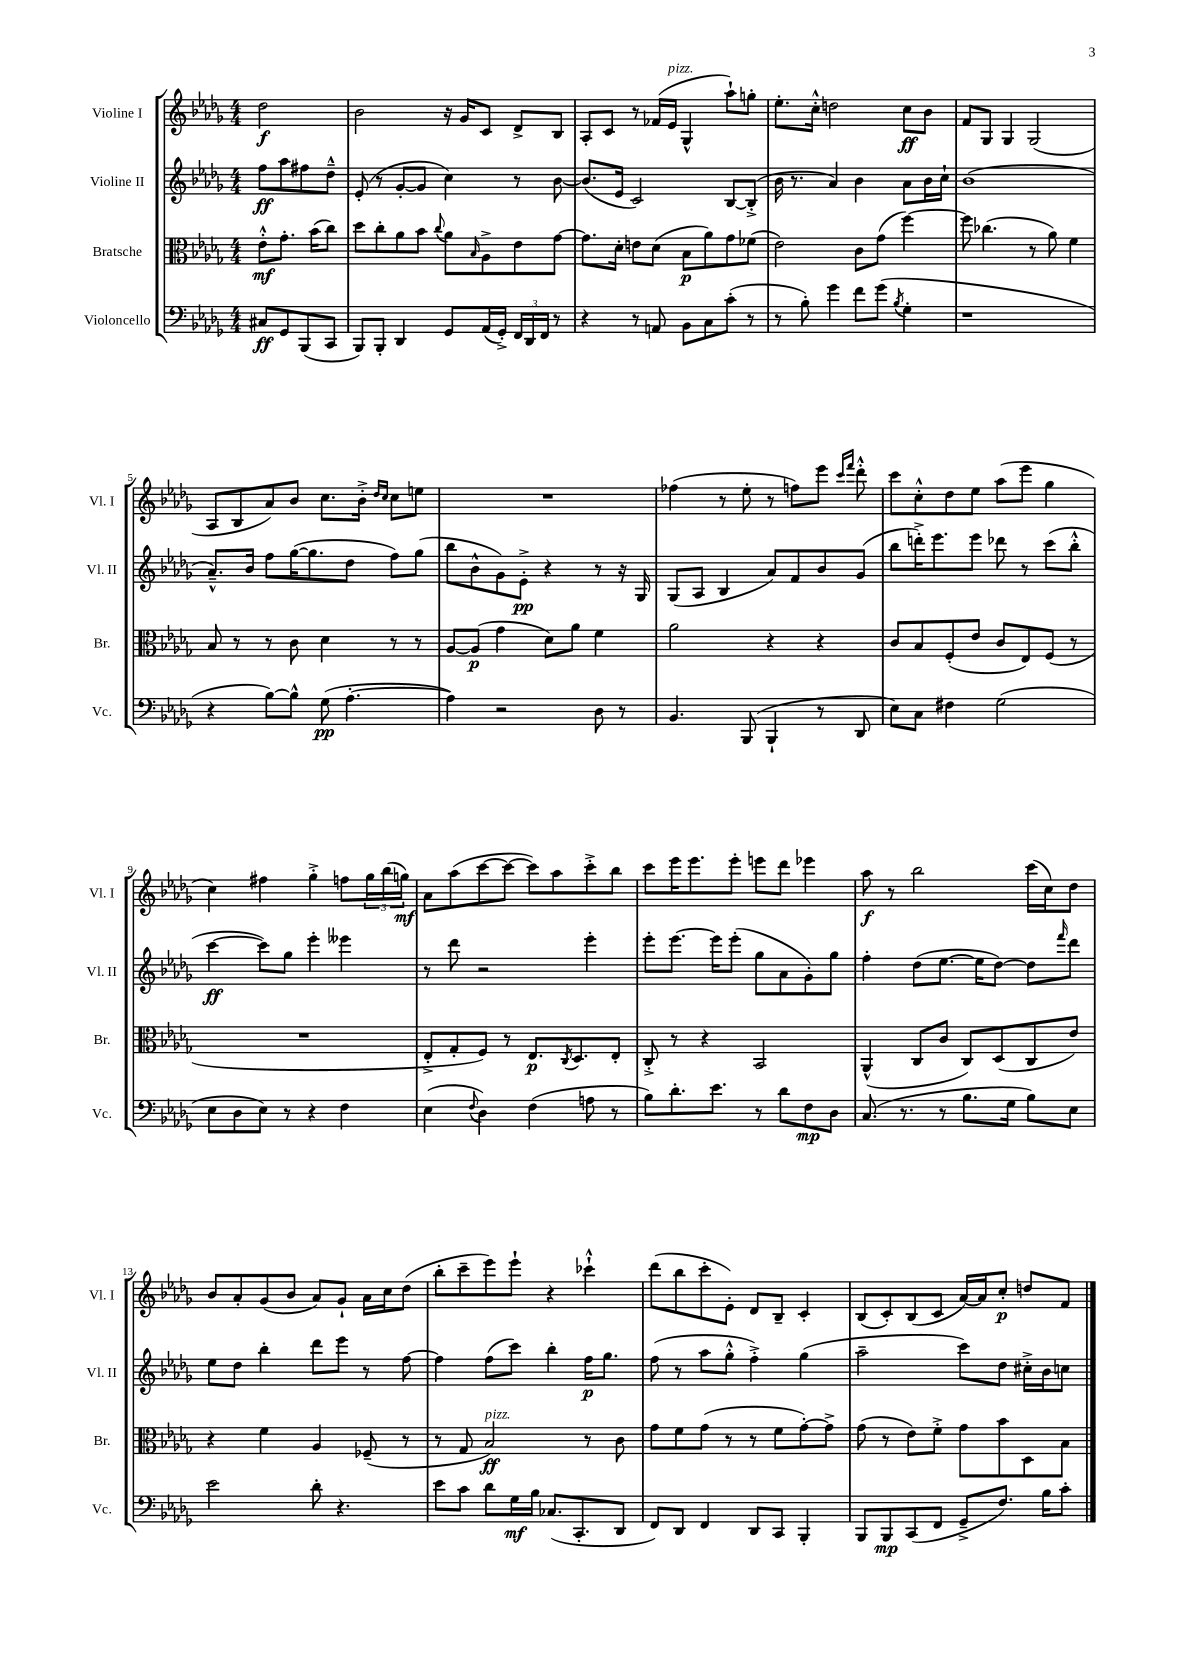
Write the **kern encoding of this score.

**kern	**dynam	**kern	**dynam	**kern	**dynam	**kern	**dynam
*part4	*part4	*part3	*part3	*part2	*part2	*part1	*part1
*staff4	*staff4	*staff3	*staff3	*staff2	*staff2	*staff1	*staff1
*I"Violoncello	*	*I"Bratsche	*	*I"Violine II	*	*I"Violine I	*
*I'Vc.	*	*I'Br.	*	*I'Vl. II	*	*I'Vl. I	*
*clefF4	*	*clefC3	*	*clefG2	*	*clefG2	*
*k[b-e-a-d-g-]	*	*k[b-e-a-d-g-]	*	*k[b-e-a-d-g-]	*	*k[b-e-a-d-g-]	*
*M4/4	*	*M4/4	*	*M4/4	*	*M4/4	*
=	=	=	=	=	=	=	=
8C#X/L	ff	8e-'^^\L	mf	8ff\L	ff	2dd-\	f
8GG-/	.	8.g-'\J	.	8aa-\	.	.	.
(8BBB-/	.	.	.	8ff#X\	.	.	.
.	.	(16b-\KL	.	.	.	.	.
8CC/J	.	8cc\J)	.	8dd-~^^\J	.	.	.
=1	=1	=1	=1	=1	=1	=1	=1
8BBB-/L)	.	8dd-\L	.	(8e-'/	.	2b-\	.
8BBB-'/J	.	8cc'\	.	8r	.	.	.
4DD-/	.	8a-\	.	[8g-'/L	.	.	.
.	.	8b-\J	.	8g-/J]	.	.	.
.	.	8qqcc/	.	.	.	.	.
8GG-/L	.	8a-\L	.	4cc\)	.	16r	.
.	.	.	.	.	.	16g-/KL	.
.	.	16qqB-/	.	.	.	.	.
(16AA-/L	.	8A-^\	.	.	.	8c/J	.
16GG-'^/JJ)	.	.	.	.	.	.	.
24FF/LL	.	8e-\	.	8r	.	8d-^/L	.
24DD-/	.	.	.	.	.	.	.
24FF/JJ	.	.	.	.	.	.	.
8r	.	[8g-\J	.	[8b-\	.	8B-/J	.
=2	=2	=2	=2	=2	=2	=2	=2
4r	.	8.g-\L]	.	(8.b-/L]	.	8A-'/L	.
.	.	.	.	.	.	8c/J	.
.	.	16d-'\Jk	.	16e-/Jk	.	.	.
8r	.	8en\L	.	2c/)	.	8r	.
8AAn/	.	(8d-\J	.	.	.	(16f-X/LL	.
!	!	!	!	!	!	!LO:TX:a:i:t=pizz.	!
.	.	.	.	.	.	16e-/JJ	.
8BB-\L	.	8B-\L	p	.	.	4G-^^/	.
8C\	.	8a-\)	.	.	.	.	.
(8c'\J	.	8g-\	.	[8B-/L	.	8aa-`\L)	.
8r	.	(8f-X\J	.	(8B-'^/J]	.	8ggn'\J	.
=3	=3	=3	=3	=3	=3	=3	=3
8r	.	2e-\)	.	16b-\	.	8.ee-'\L	.
.	.	.	.	8.r	.	.	.
8B-'\)	.	.	.	.	.	.	.
.	.	.	.	.	.	16cc'^^\Jk	.
4g-\	.	.	.	4a-/)	.	2ddn\	.
8f\L	.	8c\L	.	4b-\	.	.	.
(8g-\J	.	(8g-\J	.	.	.	.	.
8qB-/	.	.	.	.	.	.	.
4G-'\	.	[4ff\)	.	8a-\L	.	8cc\L	ff
.	.	.	.	16b-\L	.	8b-\J	.
.	.	.	.	16cc`\JJ	.	.	.
=4	=4	=4	=4	=4	=4	=4	=4
1r	.	8ff\]	.	(1b-	.	8f/L	.
.	.	(4.cc-X\	.	.	.	8G-/J	.
.	.	.	.	.	.	4G-/	.
.	.	8r	.	.	.	(2G-/	.
.	.	8a-\)	.	.	.	.	.
.	.	4f\	.	.	.	.	.
!!LO:LB:g=z
=5	=5	=5	=5	=5	=5	=5	=5
4r	.	8B-/	.	8.a-~^^/L)	.	8A-/L	.
.	.	8r	.	.	.	8B-/	.
.	.	.	.	16b-/Jk	.	.	.
[8B-\L)	.	8r	.	8ff\L	.	8a-/)	.
8B-^^\J]	.	8c\	.	([16gg-\K	.	8b-/J	.
.	.	.	.	8.gg-\]	.	.	.
(8G-\	pp	4d-\	.	.	.	8.cc\L	.
[4.A-'\	.	.	.	8dd-\J	.	.	.
.	.	.	.	.	.	16b-'^\Jk	.
.	.	.	.	.	.	16qqdd-/LL	.
.	.	.	.	.	.	16qqcc/JJ	.
.	.	8r	.	8ff\L)	.	8cc\L	.
.	.	8r	.	(8gg-\J	.	8een\J	.
=6	=6	=6	=6	=6	=6	=6	=6
4A-\])	.	[8A-/L	.	8bb-\L	.	1r	.
.	.	(8A-/J]	p	8b-^^\	.	.	.
2r	.	4g-\	.	8g-\)	.	.	.
.	.	.	.	8e-'^\J	pp	.	.
.	.	8d-\L)	.	4r	.	.	.
.	.	8a-\J	.	.	.	.	.
8D-\	.	4f\	.	8r	.	.	.
8r	.	.	.	16r	.	.	.
.	.	.	.	16G-/	.	.	.
=7	=7	=7	=7	=7	=7	=7	=7
4.BB-/	.	2a-\	.	(8G-/L	.	(4ff-X\	.
.	.	.	.	8A-/J	.	.	.
.	.	.	.	4B-/	.	8r	.
(8BBB-/	.	.	.	.	.	8ee-'\	.
4BBB-`/	.	4r	.	8a-/L)	.	8r	.
.	.	.	.	8f/	.	8ffn\L)	.
8r	.	4r	.	8b-/	.	8eee-\J	.
.	.	.	.	.	.	16qqccc/LL	.
.	.	.	.	.	.	16qqfff/JJ	.
8DD-/	.	.	.	(8g-/J	.	8ddd-'^^\	.
=8	=8	=8	=8	=8	=8	=8	=8
8E-\L)	.	8c/L	.	8bb-\L	.	8ccc\L	.
8C\J	.	8B-/	.	16dddn'^\K)	.	8cc'^^\	.
.	.	.	.	8.eee-\	.	.	.
4F#X\	.	(8F'/	.	.	.	8dd-\	.
.	.	8e-/J	.	8eee-\J	.	8ee-\J	.
(2G-\	.	8c/L	.	8ddd-X\	.	(8aa-\L	.
.	.	8E-/)	.	8r	.	8eee-\J	.
.	.	(8F/J	.	(8ccc\L	.	4gg-\	.
.	.	8r	.	8bb-'^^\J	.	.	.
!!LO:LB:g=z
=9	=9	=9	=9	=9	=9	=9	=9
8E-\L	.	1r	.	[4ccc\	ff	4cc\)	.
8D-\	.	.	.	.	.	.	.
8E-\J)	.	.	.	8ccc\L])	.	4ff#X\	.
8r	.	.	.	8gg-\J	.	.	.
4r	.	.	.	4eee-'\	.	4gg-'^\	.
4F\	.	.	.	4eee--X\	.	8ffn\L	.
.	.	.	.	.	.	24gg-\L	.
.	.	.	.	.	.	(24bb-\	.
.	.	.	.	.	.	24ggn\JJ)	mf
=10	=10	=10	=10	=10	=10	=10	=10
(4E-\	.	8E-'^/L	.	8r	.	8a-\L	.
.	.	8G-'/	.	8ddd-\	.	(8aa-\	.
8qqF/	.	.	.	.	.	.	.
4D-\)	.	8F/J)	.	2r	.	[8ccc\	.
.	.	8r	.	.	.	8ccc\J_	.
(4F\	.	8.E-/L	p	.	.	8ccc\L])	.
.	.	.	.	.	.	8aa-\	.
.	.	8qC/	.	.	.	.	.
.	.	8.D-/	.	.	.	.	.
8An\	.	.	.	4eee-'\	.	8ccc'^\	.
8r	.	8E-'/J	.	.	.	8bb-\J	.
=11	=11	=11	=11	=11	=11	=11	=11
8B-\L)	.	8C'^/	.	8eee-'\L	.	8ccc\L	.
8.d-'\	.	8r	.	[8.eee-\J	.	16eee-\K	.
.	.	.	.	.	.	8.eee-\	.
.	.	4r	.	.	.	.	.
8.e-\J	.	.	.	16eee-\KL]	.	.	.
.	.	.	.	(8eee-'\J	.	8eee-'\J	.
8r	.	2BB-/	.	8gg-\L	.	8eeen\L	.
8d-\L	.	.	.	8a-\	.	8ddd-\J	.
8F\	mp	.	.	8g-'\)	.	4eee-X\	.
8D-\J	.	.	.	8gg-\J	.	.	.
=12	=12	=12	=12	=12	=12	=12	=12
(8.C/	.	(4AA-^^/	.	4ff'\	.	8aa-\	f
.	.	.	.	.	.	8r	.
8.r	.	.	.	.	.	.	.
.	.	8C/L	.	(8dd-\L	.	2bb-\	.
8r	.	8c/J	.	[8.ee-\J	.	.	.
8.B-\L	.	8C/L)	.	.	.	.	.
.	.	.	.	16ee-\KL]	.	.	.
.	.	(8D-/	.	[8dd-\J)	.	.	.
16G-\Jk	.	.	.	.	.	.	.
8B-\L)	.	8C/	.	8dd-\L]	.	(16ccc\LL	.
.	.	.	.	.	.	16cc\J)	.
.	.	.	.	16qqfff/	.	.	.
8E-\J	.	8e-/J)	.	8ddd-\J	.	8dd-\J	.
!!LO:LB:g=z
=13	=13	=13	=13	=13	=13	=13	=13
2e-\	.	4r	.	8ee-\L	.	8b-/L	.
.	.	.	.	8dd-\J	.	8a-'/	.
.	.	4f\	.	4bb-'\	.	(8g-/	.
.	.	.	.	.	.	8b-/J	.
8d-'\	.	4A-/	.	8ddd-\L	.	8a-/L)	.
4.r	.	.	.	8eee-\J	.	8g-`/J	.
.	.	(8F-X~/	.	8r	.	16a-\LL	.
.	.	.	.	.	.	16cc\J	.
.	.	8r	.	[8ff\	.	(8dd-\J	.
=14	=14	=14	=14	=14	=14	=14	=14
8e-\L	.	8r	.	4ff\]	.	8bb-'\L	.
8c\J	.	8G-/	.	.	.	8ccc~\	.
!	!	!LO:TX:a:i:t=pizz.	!	!	!	!	!
8d-\L	.	2B-/)	ff	(8ff\L	.	8eee-\)	.
16G-\L	mf	.	.	8ccc\J)	.	8eee-`\J	.
16B-\JJ	.	.	.	.	.	.	.
(8.C-X/L	.	.	.	4bb-'\	.	4r	.
8.CC'/	.	.	.	.	.	.	.
.	.	8r	.	16ff\KL	p	4ccc-X`^^\	.
.	.	.	.	8.gg-\J	.	.	.
8DD-/J	.	8c\	.	.	.	.	.
=15	=15	=15	=15	=15	=15	=15	=15
8FF/L)	.	8g-\L	.	(8ff\	.	(8ddd-\L	.
8DD-/J	.	8f\	.	8r	.	8bb-\	.
4FF/	.	(8g-\J	.	8aa-\L	.	8ccc'\	.
.	.	8r	.	8gg-'^^\J	.	8e-'\J)	.
8DD-/L	.	8r	.	4ff'^\)	.	8d-/L	.
8CC/J	.	8f\L	.	.	.	8B-~/J	.
4BBB-'/	.	[8g-'\)	.	(4gg-\	.	4c'/	.
.	.	8g-^\J]	.	.	.	.	.
=16	=16	=16	=16	=16	=16	=16	=16
8BBB-/L	.	(8g-\	.	2aa-~\	.	(8B-/L	.
8BBB-/	mp	8r	.	.	.	8c'/)	.
(8CC/	.	8e-\L)	.	.	.	(8B-/	.
8FF/J	.	8f'^\J	.	.	.	8c/J	.
8GG-~^/L	.	8g-\L	.	8ccc\L)	.	[16a-/LL)	.
.	.	.	.	.	.	16a-/J]	.
8.F/J)	.	8b-\	.	8dd-\J	.	8cc'/J	p
.	.	8D-\	.	16cc#X'^\LL	.	8ddn/L	.
16B-\KL	.	.	.	16b-\J	.	.	.
8c'\J	.	8B-\J	.	8ccn\J	.	8f/J	.
==	==	==	==	==	==	==	==
*-	*-	*-	*-	*-	*-	*-	*-
